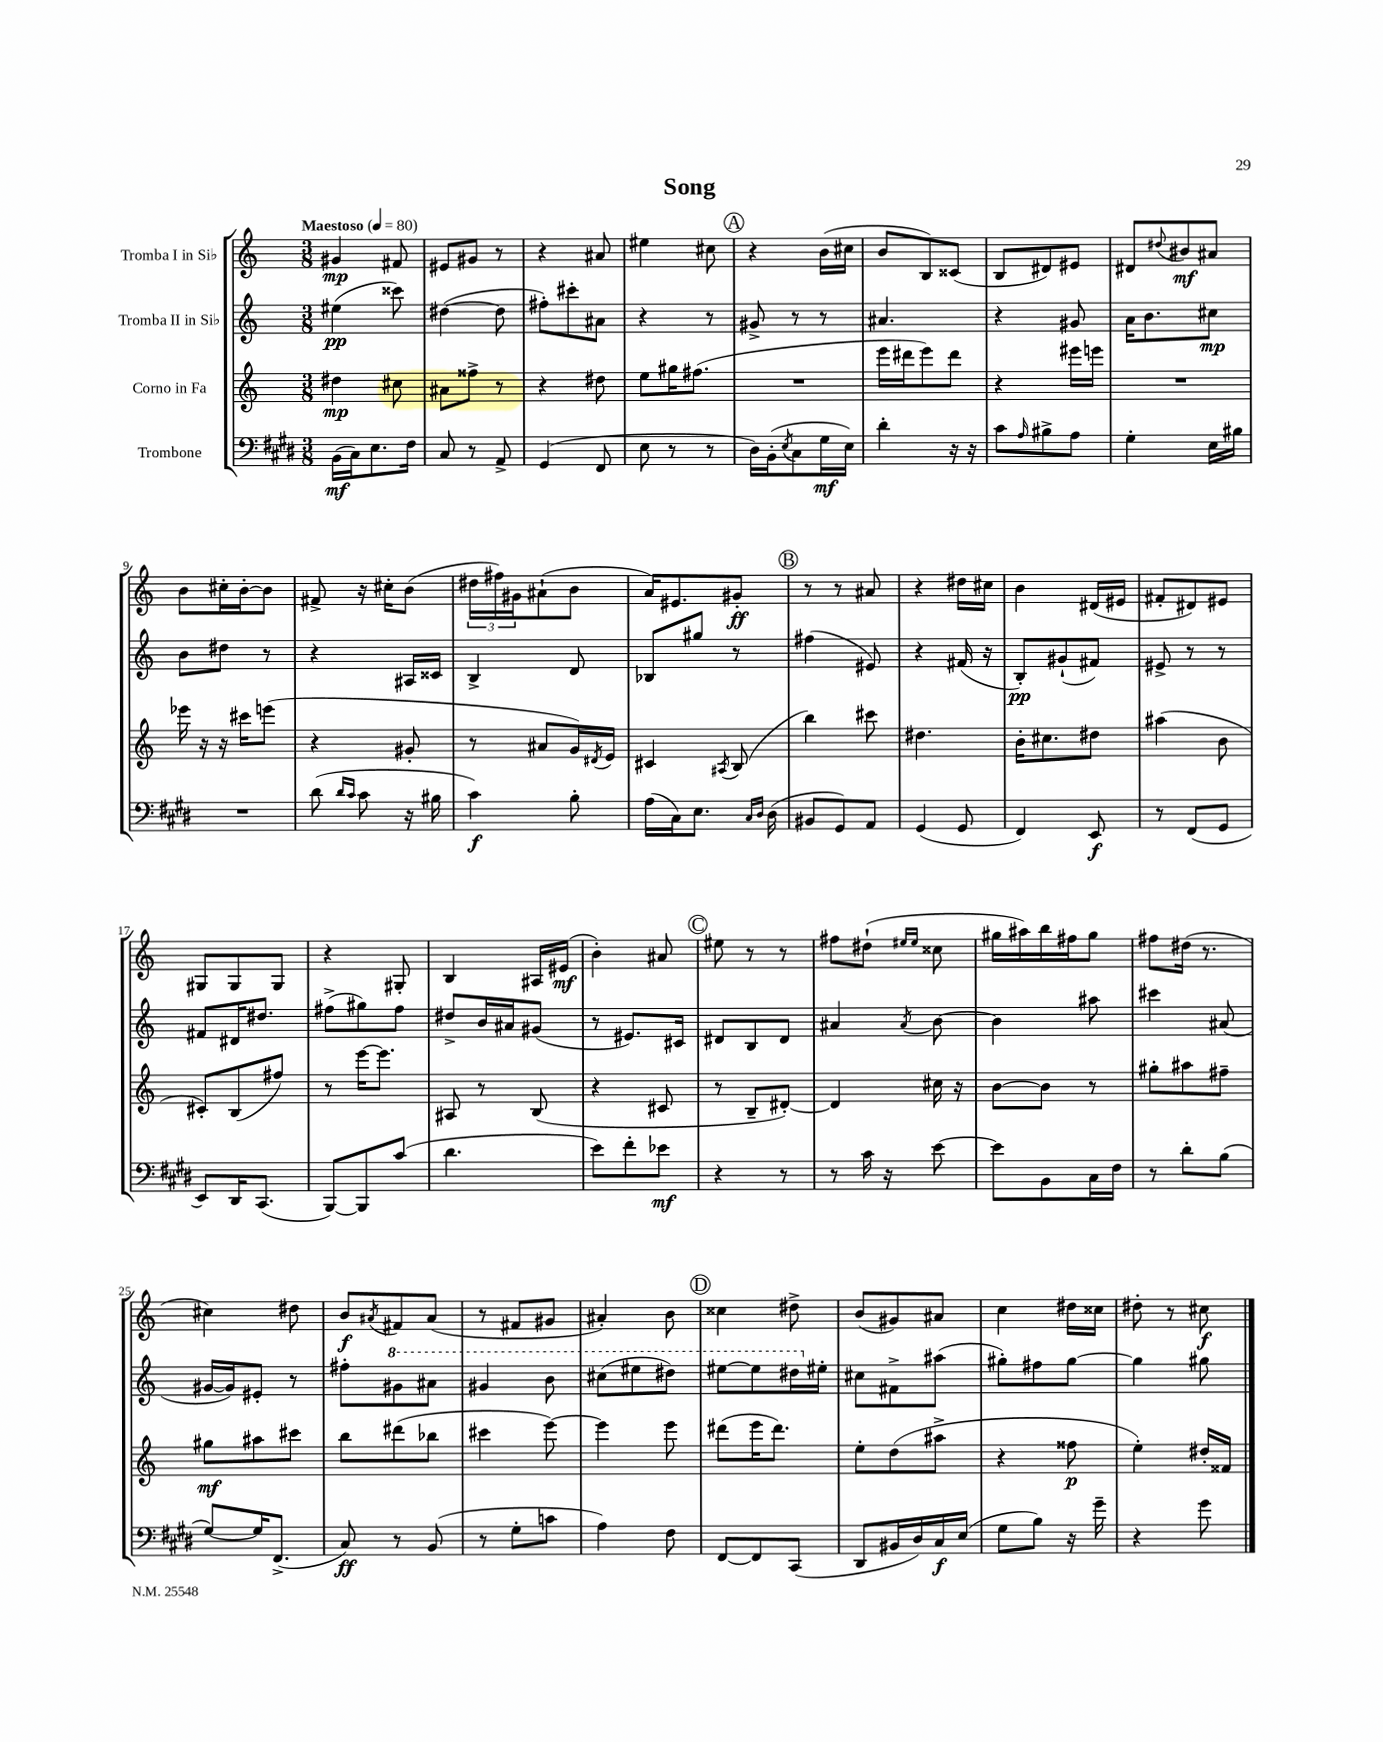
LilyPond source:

\header { title = "Song" }
<<
\new StaffGroup <<
\new Staff = "s0" \with { instrumentName = "Tromba I in Sib" } {
    \clef treble \key c \major \numericTimeSignature \time 3/8 \tempo "Maestoso" 4 = 80
    gis'4\mp fis'8 |
    eis'8 gis'8 r8 |
    r4 ais'8 |
    eis''4 cis''8 |
    \mark \markup { \circle "A" } r4 b'16( cis''16 |
    b'8 b8) cisis'8( |
    b8 dis'8) eis'8 |
    dis'8 \appoggiatura { dis''8 } bis'8\mf ais'8 |
    b'8 cis''16-. b'16~-. b'8 |
    fis'8-> r16 cis''16-. b'8( |
    \tuplet 3/2 { dis''16 fis''16) gis'16 } ais'8-!( b'8 |
    a'16) eis'8. gis'8-.\ff |
    \mark \markup { \circle "B" } r8 r8 ais'8 |
    r4 dis''16 cis''16 |
    b'4 dis'16( eis'16 |
    fis'8-. dis'8) eis'8 |
    gis8 gis8 gis8 |
    r4 gis8-. |
    b4 ais16 eis'16\mf( |
    b'4-.) ais'8 |
    \mark \markup { \circle "C" } eis''8 r8 r8 |
    fis''8 dis''8-!( \grace { eis''16 eis''16 } cisis''8 |
    gis''16 ais''16) b''16 fis''16 gis''8 |
    fis''8 dis''16( r8. |
    cis''4) dis''8 |
    b'8\f \acciaccatura { ais'8 } fis'8 ais'8( |
    r8 fis'8 gis'8 |
    ais'4-.) b'8 |
    \mark \markup { \circle "D" } cisis''4 dis''8-> |
    b'8( gis'8) ais'8 |
    c''4 dis''16 cisis''16 |
    dis''8-. r8 cis''8\f \bar "|." |
}
\new Staff = "s1" \with { instrumentName = "Tromba II in Sib" } {
    \clef treble \key c \major \numericTimeSignature \time 3/8
    eis''4\pp( cisis'''8) |
    dis''4~( dis''8 |
    fis''8-.) cis'''8-. ais'8 |
    r4 r8 |
    \mark \markup { \circle "A" } gis'8-> r8 r8 |
    ais'4. |
    r4 gis'8 |
    a'16 b'8. cis''8\mp |
    b'8 dis''8 r8 |
    r4 ais16 cisis'16 |
    b4-> d'8 |
    bes8 gis''8 r8 |
    \mark \markup { \circle "B" } fis''4( eis'8) |
    r4 fis'16( r16 |
    b8-.\pp) gis'8-!( fis'8) |
    eis'8-> r8 r8 |
    fis'8 dis'16 dis''8. |
    fis''8->( gis''8) fis''8 |
    dis''8-> b'16 ais'16 gis'8( |
    r8 eis'8.) cis'16 |
    \mark \markup { \circle "C" } dis'8 b8 dis'8 |
    ais'4 \acciaccatura { ais'8 } b'8~ |
    b'4 ais''8 |
    cis'''4 ais'8( |
    gis'16~ gis'16) eis'8-. r8 |
    fis''8-. \ottava #1 gis''8 ais''8 |
    gis''4 b''8 |
    cis'''8( eis'''8 dis'''8) |
    \mark \markup { \circle "D" } eis'''8~ eis'''8 dis'''16 \ottava #0 eis''16-. |
    cis''8 fis'8-> ais''8( |
    gis''8-.) fis''8 gis''8~ |
    gis''4 gis''8 \bar "|." |
}
\new Staff = "s2" \with { instrumentName = "Corno in Fa" } {
    \clef treble \key c \major \numericTimeSignature \time 3/8
    dis''4\mp cis''8 |
    ais'8 fisis''8-> r8 |
    r4 dis''8 |
    e''8 gis''16 fis''8.( |
    \mark \markup { \circle "A" } R4. |
    e'''16 dis'''16 e'''8) dis'''8 |
    r4 eis'''16 e'''16 |
    R4. |
    ees'''16 r16 r16 cis'''16 e'''8( |
    r4 gis'8-. |
    r8 ais'8 g'16) \acciaccatura { dis'8 } e'16 |
    cis'4 \acciaccatura { ais8 } b8( |
    \mark \markup { \circle "B" } b''4) cis'''8 |
    dis''4. |
    b'16-. cis''8. dis''8 |
    ais''4( b'8 |
    cis'8-.) b8( fis''8) |
    r8 e'''16~ e'''8. |
    ais8 r8 b8( |
    r4 cis'8 |
    \mark \markup { \circle "C" } r8 b8-- dis'8~-.) |
    dis'4 cis''16 r16 |
    b'8~ b'8 r8 |
    gis''8-. ais''8 fis''8-- |
    gis''8\mf ais''8 cis'''8 |
    b''8 dis'''8( bes''8 |
    cis'''4 e'''8~) |
    e'''4 e'''8 |
    \mark \markup { \circle "D" } dis'''8( e'''16 dis'''8.) |
    e''8-. d''8( ais''8-> |
    r4 fisis''8\p |
    e''4-.) dis''16-. fisis'16 \bar "|." |
}
\new Staff = "s3" \with { instrumentName = "Trombone" } {
    \clef bass \key e \major \numericTimeSignature \time 3/8
    b,16\mf( cis16) e8. fis16 |
    cis8 r8 a,8-> |
    gis,4( fis,8 |
    e8 r8 r8 |
    \mark \markup { \circle "A" } dis16) b,16-.( \acciaccatura { e8 } cis8 gis16\mf e16) |
    dis'4-. r16 r16 |
    cis'8 \grace { a16 } bis8-> a8 |
    gis4-. e16 bis16 |
    R4. |
    dis'8( \grace { dis'16 cis'16 } cis'8 r16 bis16 |
    cis'4\f) b8-. |
    a16( cis16) e8. \grace { cis16 dis16 } dis16( |
    \mark \markup { \circle "B" } bis,8 gis,8) a,8 |
    gis,4( gis,8 |
    fis,4) e,8\f |
    r8 fis,8( gis,8 |
    e,8) dis,16 cis,8.( |
    b,,8~) b,,8 cis'8( |
    dis'4. |
    e'8) fis'8-. ees'8\mf |
    \mark \markup { \circle "C" } r4 r8 |
    r8 cis'16 r16 e'8~ |
    e'8 b,8 cis16 fis16 |
    r8 dis'8-. b8( |
    gis8~) gis16 fis,8.->( |
    cis8\ff) r8 b,8( |
    r8 gis8-. c'8 |
    a4) fis8 |
    \mark \markup { \circle "D" } fis,8~ fis,8 cis,8( |
    dis,8 bis,16 dis16) cis16\f e16( |
    gis8 b8) r16 gis'16-- |
    r4 gis'8 \bar "|." |
}
>>
>>
